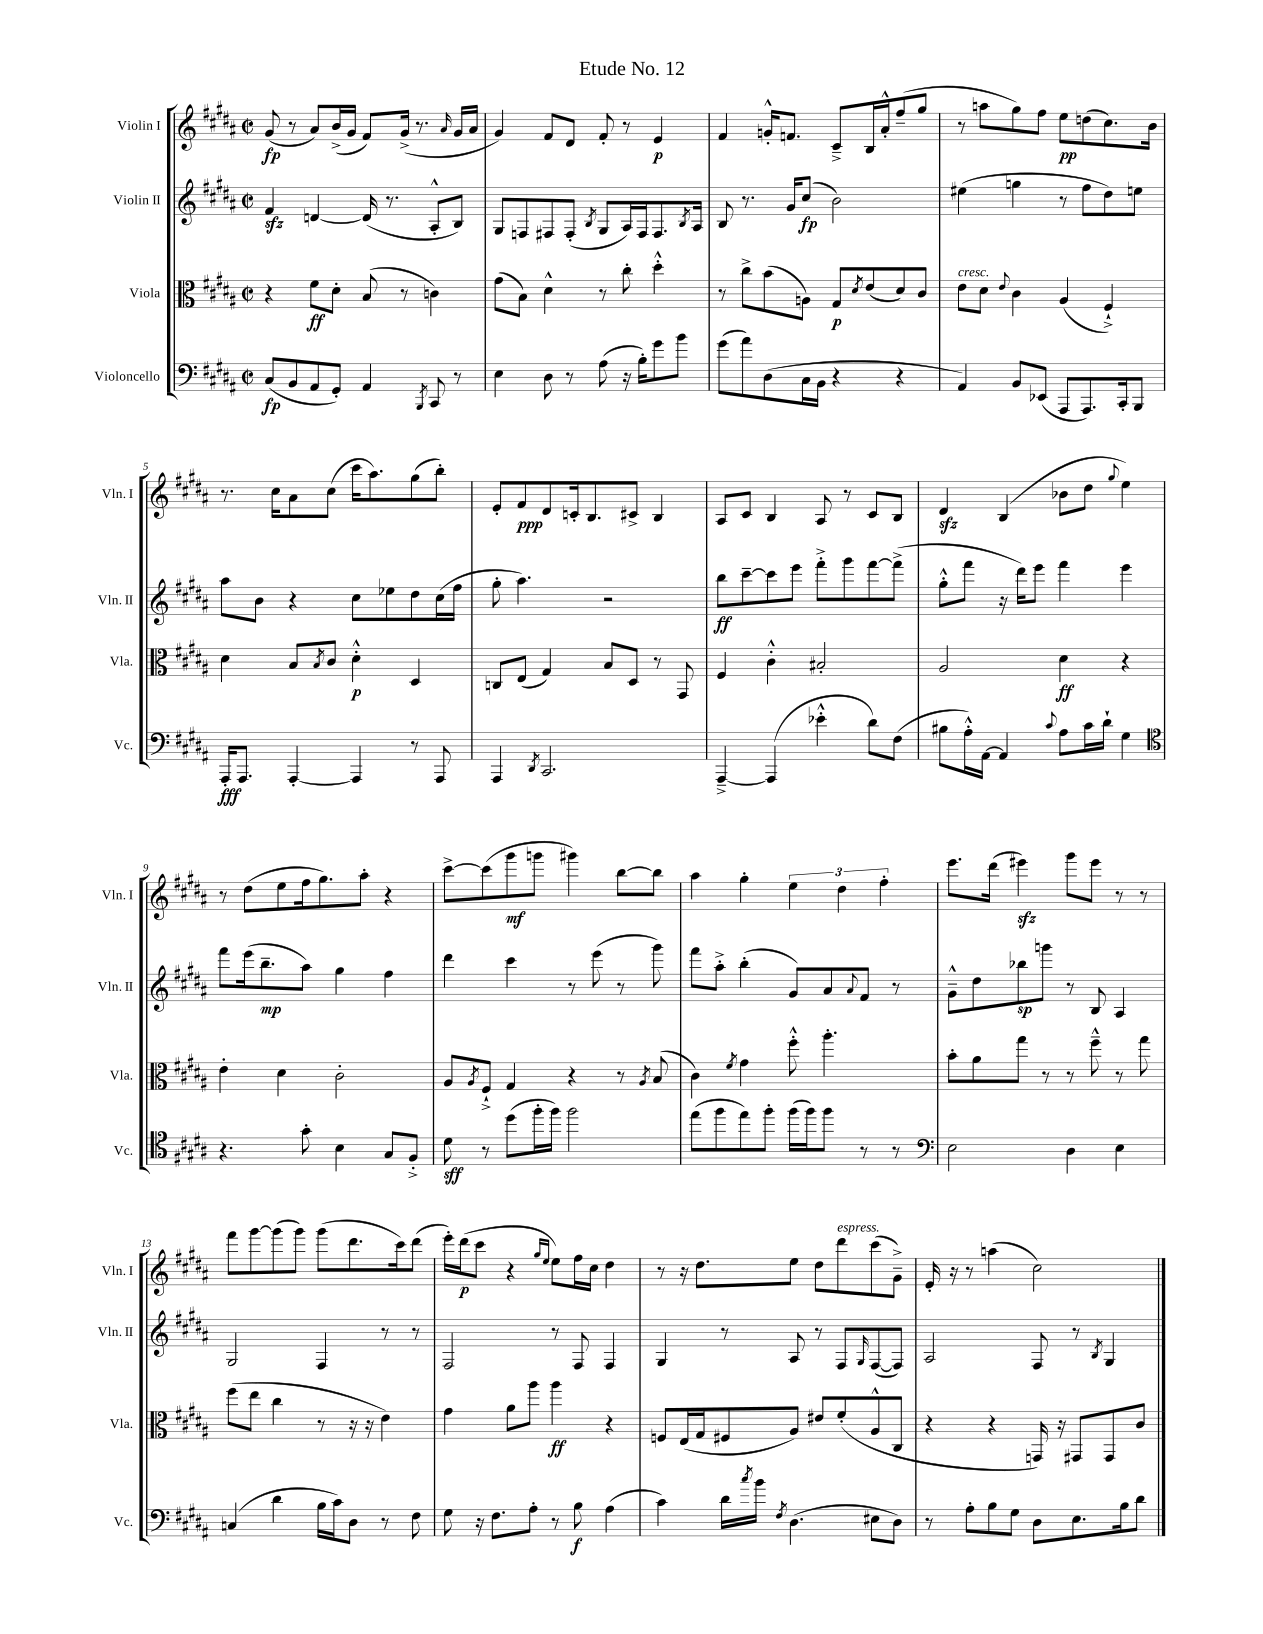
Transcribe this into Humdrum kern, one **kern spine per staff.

**kern	**kern	**kern	**kern
*staff4	*staff3	*staff2	*staff1
*clefF4	*clefC3	*clefG2	*clefG2
*k[f#c#g#d#a#]	*k[f#c#g#d#a#]	*k[f#c#g#d#a#]	*k[f#c#g#d#a#]
*M2/2	*M2/2	*M2/2	*M2/2
*met(c|)	*met(c|)	*met(c|)	*met(c|)
(8C#	4r	4f#	(8g#
8BB	.	.	8r
8AA#	8f#	[4d	8a#)
8GG#')	8d#'	.	(16b^
.	.	.	16g#
4AA#	(8B	(16d]	8f#)
.	.	8.r	.
.	8r	.	(16g#^
.	.	.	8.r
8qBBB	.	.	.
8CC#	4c)	8A#'^^	.
.	.	.	16qqa#
8r	.	8B)	16g#
.	.	.	16a#
=	=	=	=
4E	(8g#	8G#	4g#)
.	8B)	8F	.
8D#	4d#^^	8F#	8f#
8r	.	(8F#'	8d#
.	.	8qB	.
(8A#	8r	8G#	8f#'
16r	8cc#'	16A#)	8r
16B')	.	16F#	.
8g#	4dd#'^^	8.F#	4e
8b	.	.	.
.	.	8qB	.
.	.	16A#	.
=	=	=	=
(8g#	8r	8B	4f#
8a#)	8cc#^	8.r	.
(8D#	(8b	.	16g'^^
.	.	16g#	8.f
16C#	8A)	(8cc#	.
16BB	.	.	.
4r	8G#	2b)	8c#~^
.	8qd#	.	.
.	(8e	.	16B
.	.	.	16a#'^^
4r	8d#)	.	(8ff#~
.	8c#	.	8gg#
=	=	=	=
4AA#)	8e	(4ee#	8r
.	8d#	.	8aa
.	8qqe	.	.
8BB	4c#	4gg	8gg#)
(8EE-	.	.	8ff#
8AAA#	(4A#	8r	8ee
8.AAA#)	.	8ff#	(8dd
.	4F#`^)	8dd#)	8.cc#)
16CC#'	.	.	.
8BBB	.	8ee	.
.	.	.	16b
=	=	=	=
16AAA#'	4d#	8aa#	8.r
8.AAA#	.	.	.
.	.	8b	.
.	.	.	16cc#
[4AAA#'	8B	4r	8a#
.	8qB	.	.
.	8c#	.	(8cc#
4AAA#]	4d#'^^	8cc#	16ccc#
.	.	.	8.aa#)
.	.	8ee-	.
8r	4D#	8dd#	(8gg#
8AAA#	.	(16cc#	8bb')
.	.	16ff#	.
=	=	=	=
4AAA#	8C	8gg#'	8e'
.	(8E	4.aa#)	8f#
8qDD#	.	.	.
2.CC#	4G#)	.	8d#
.	.	.	16c'
.	.	.	8.B
.	8B	2r	.
.	8D#	.	8c#^
.	8r	.	4B
.	8GG#	.	.
=	=	=	=
[4AAA#~^	4F#	8bb	8A#
.	.	[8ccc#~	8c#
(4AAA#]	4c#'^^	8ccc#]	4B
.	.	8eee	.
4e-'^^	2B#'	8fff#'^	8A#
.	.	8ggg#	8r
8d#)	.	[8fff#	8c#
(8F#	.	(8fff#^]	8B
=	=	=	=
8B#	2A#	8gg#'^^	4d#
16A#'^^)	.	8fff#	.
[16AA#	.	.	.
4AA#]	.	16r	(4B
.	.	16ddd#)	.
.	.	8eee	.
8qqc#	.	.	.
8A#	4d#	4fff#	8b-
16c#	.	.	8dd#
16d#`	.	.	.
.	.	.	8qqgg#
4G#	4r	4eee	4ee)
=	=	=	=
*clefC4	*	*	*
4.r	4e'	8fff#	8r
.	.	(16eee	(8dd#
.	.	8.bb~	.
.	4d#	.	8ee
8g#'	.	8aa#)	16ff#
.	.	.	8.gg#)
4B	2c#'	4gg#	.
.	.	.	8aa#'
8G#	.	4ff#	4r
8F#'^	.	.	.
=	=	=	=
8d#	8A#	4ddd#	[8ccc#^
.	8qA#	.	.
8r	8F#`^	.	(8ccc#]
(8dd#	4G#	4ccc#	8ggg#
16ff#'	.	.	8ggg
16ff#)	.	.	.
2ff#	4r	8r	4ggg#)
.	.	(8eee	.
.	8r	8r	[8bb
.	8qA#	.	.
.	(8B	8ggg#)	8bb]
=	=	=	=
(8ee	4c#)	8fff#	4aa#
8ff#	.	8aa#'^	.
.	8qf#	.	.
8ee)	4g#	(4bb'	4gg#'
8ff#'	.	.	.
(16ff#	8ff#'^^	8g#)	6ee
16ff#)	.	.	.
8ff#	4.aa#'	8a#	.
.	.	.	6dd#
.	.	8qqa#	.
8r	.	8f#	.
.	.	.	6ff#'
8r	.	8r	.
=	=	=	=
*clefF4	*	*	*
2E	8b'	8g#~^^	8.eee
.	8a#	8dd#	.
.	.	.	(16ddd#
.	8gg#	8bb-	4eee#)
.	8r	8ggg	.
4D#	8r	8r	8ggg#
.	8ff#~^^	8B	8eee#
4E	8r	4A#	8r
.	8gg#	.	8r
=	=	=	=
(4C	(8ff#	2G#	8fff#
.	8ee	.	[8ggg#
4d#	4cc#	.	(8ggg#]
.	.	.	8ggg#)
16B	8r	4F#	(8ggg#
16c#)	.	.	.
8D#	16r	.	8.ddd#
.	16r	.	.
8r	4e)	8r	.
.	.	.	16ccc#)
8F#	.	8r	(8ddd#
=	=	=	=
8G#	4g#	2F#	16eee')
.	.	.	(16ddd#
16r	.	.	8ccc#
8.F#	.	.	.
.	8a#	.	4r
8A#'	8aa#	.	.
.	.	.	16qqgg#
.	.	.	16qqee
8r	4aa#	8r	8ee)
8B	.	8F#	16ff#
.	.	.	16cc#
(4A#	4r	4F#	4dd#
=	=	=	=
4c#)	8F	4G#	8r
.	(16E	.	16r
.	16G#	.	8.dd#
16d#	8F#	8r	.
8qcc#	.	.	.
16b	.	.	.
8qF#	.	.	.
(4.D#	8A#)	8A#	8ee
.	8e#	8r	8dd#
.	(8f#'	8F#	8ddd#
.	.	16qqG#	.
8E#	8A#^^	([8F#	(8ccc#
8D#)	8C#	8F#])	8g#~^)
=	=	=	=
8r	4r	2A#	16e'
.	.	.	16r
8A#'	.	.	8r
8B	4r	.	(4aa
8G#	.	.	.
8D#	16GG)	8F#	2cc#)
.	16r	.	.
8.E	8GG#	8r	.
.	.	8qB	.
.	8GG#	4G#	.
16B	.	.	.
8d#	8c#	.	.
==	==	==	==
*-	*-	*-	*-
